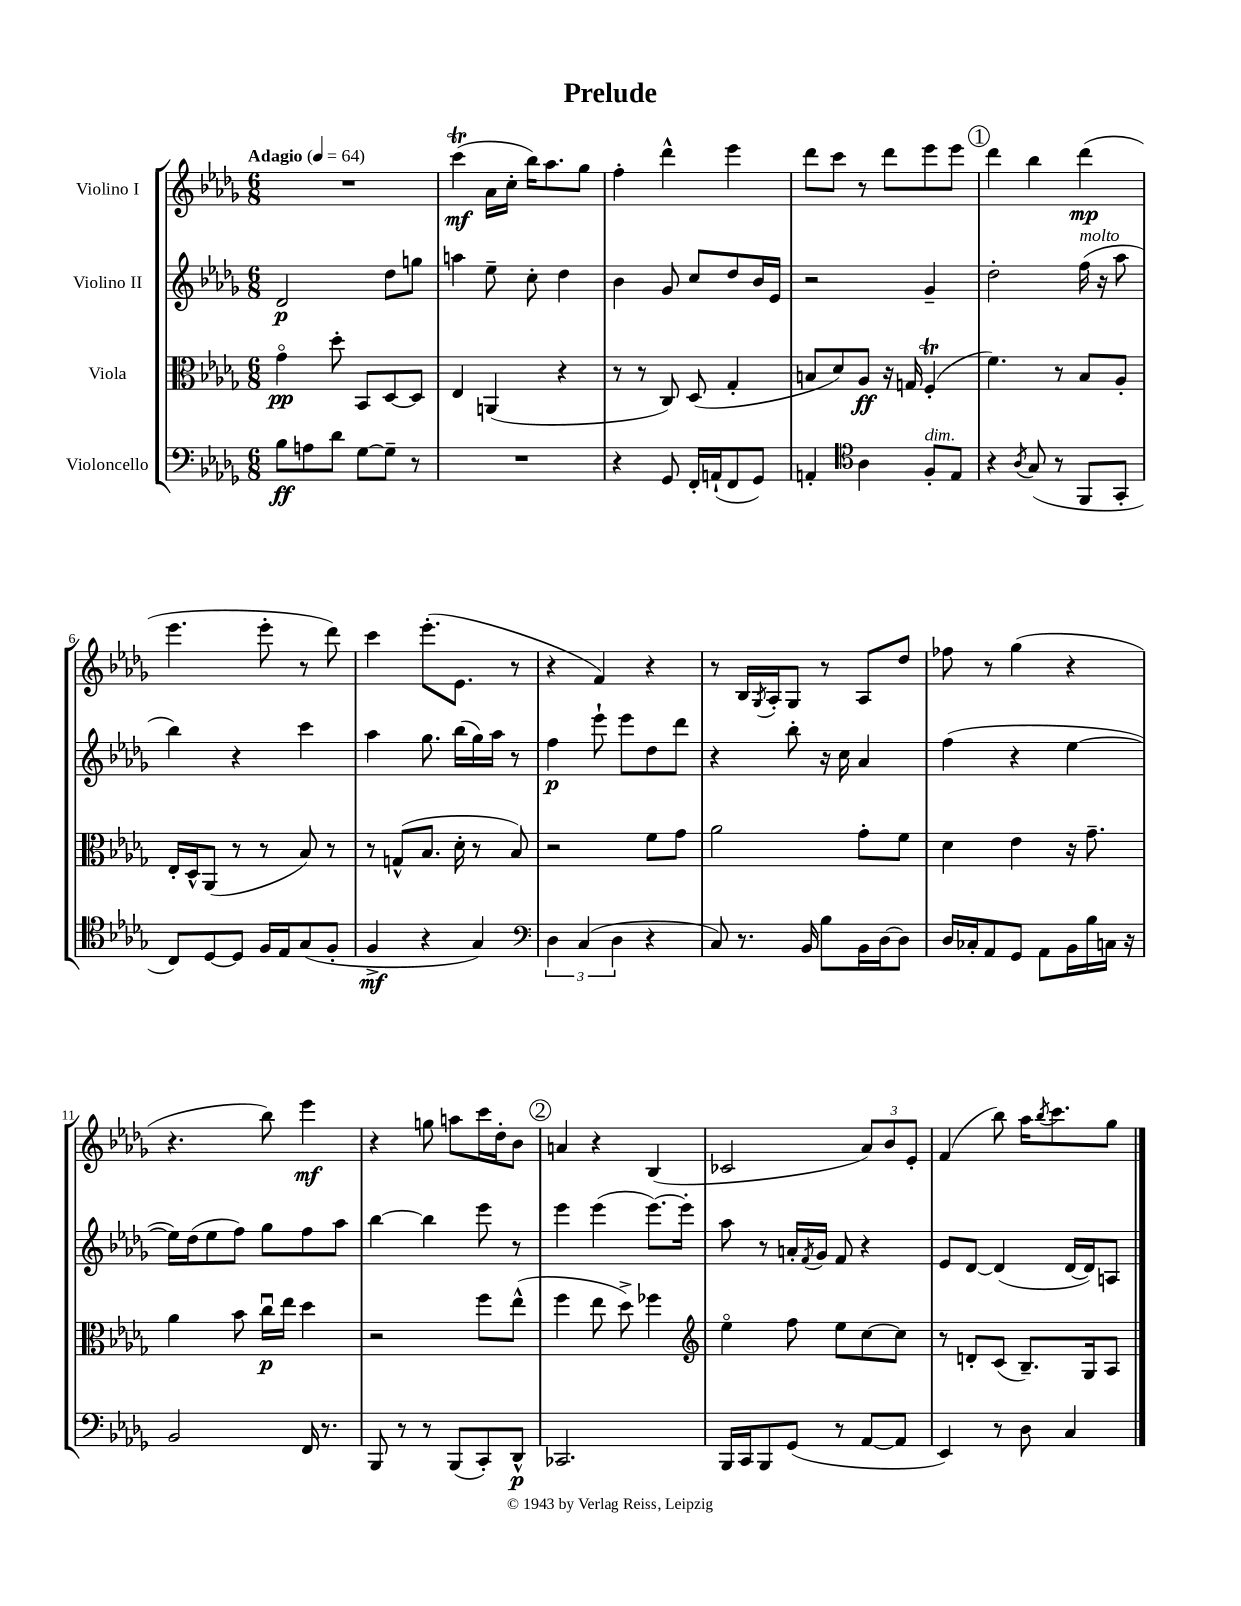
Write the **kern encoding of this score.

**kern	**kern	**kern	**kern
*staff4	*staff3	*staff2	*staff1
*clefF4	*clefC3	*clefG2	*clefG2
*k[b-e-a-d-g-]	*k[b-e-a-d-g-]	*k[b-e-a-d-g-]	*k[b-e-a-d-g-]
*M6/8	*M6/8	*M6/8	*M6/8
*MM64	*MM64	*MM64	*MM64
8B-	4g-o	2d-	2.r
8A	.	.	.
8d-	8dd-'	.	.
[8G-	8BB-	.	.
8G-~]	[8D-	8dd-	.
8r	8D-]	8gg	.
=	=	=	=
2.r	4E-	4aa	(4ccc
.	(4AA	8ee-~	16a-
.	.	.	16cc'
.	.	8cc'	16bb-)
.	.	.	8.aa-
.	4r	4dd-	.
.	.	.	8gg-
=	=	=	=
4r	8r	4b-	4ff'
.	8r	.	.
8GG-	8C)	8g-	4ddd-^^
16FF'	(8D-	8cc	.
(16AA`	.	.	.
8FF	4G-'	8dd-	4eee-
8GG-)	.	16b-	.
.	.	16e-	.
=	=	=	=
4AA'	8B	2r	8ddd-
.	8d-)	.	8ccc
*clefC4	*	*	*
4A-	8A-	.	8r
.	16r	.	8ddd-
.	16G	.	.
8F'	(4F'	4g-~	8eee-
8E-	.	.	8eee-
=	=	=	=
4r	4.f)	2dd-'	4ddd-
8qA-	.	.	.
(8G-	.	.	4bb-
8r	8r	.	.
8FF	8B-	(16ff	(4ddd-
.	.	16r	.
8GG-'	8A-'	8aa-	.
=	=	=	=
8C)	16E-'	4bb-)	4.eee-
.	16D-^^	.	.
[8D-	(8AA-	.	.
8D-]	8r	4r	.
16F	8r	.	8eee-'
16E-	.	.	.
(8G-	8B-)	4ccc	8r
8F'	8r	.	8ddd-)
=	=	=	=
4F^	8r	4aa-	4ccc
.	(8G^^	.	.
4r	8.B-	8.gg-	(8.eee-'
.	16d-'	(16bb-	8.e-
4G-)	8r	16gg-)	.
.	.	16aa-	.
.	8B-)	8r	8r
=	=	=	=
*clefF4	*	*	*
6D-	2r	4ff	4r
(6C	.	.	.
.	.	8eee-`	4f)
6D-	.	.	.
.	.	8eee-	.
4r	8f	8dd-	4r
.	8g-	8ddd-	.
=	=	=	=
8C)	2a-	4r	8r
8.r	.	.	16B-
.	.	.	8qG-
.	.	.	16A-'
.	.	8bb-'	8G-
16BB-	.	.	.
8B-	.	16r	8r
.	.	16cc	.
16BB-	8g-'	4a-	8A-
[16D-	.	.	.
8D-]	8f	.	8dd-
=	=	=	=
16D-	4d-	(4ff	8ff-
16C-'	.	.	.
8AA-	.	.	8r
8GG-	4e-	4r	(4gg-
8AA-	.	.	.
16BB-	16r	[4ee-	4r
16B-	8.g-~	.	.
16C	.	.	.
16r	.	.	.
=	=	=	=
2BB-	4a-	16ee-])	4.r
.	.	(16dd-	.
.	.	8ee-	.
.	8b-	8ff)	.
.	16ccu	8gg-	8bb-)
.	16ee-	.	.
16FF	4dd-	8ff	4eee-
8.r	.	.	.
.	.	8aa-	.
=	=	=	=
8BBB-	2r	[4bb-	4r
8r	.	.	.
8r	.	4bb-]	8gg
(8BBB-	.	.	8aa
8CC')	8ff	8eee-	16ccc
.	.	.	16dd-'
8DD-^^	(8ee-^^	8r	8b-
=	=	=	=
2.CC-	4ff	4eee-	4a
.	8ee-	(4eee-	4r
.	8dd-^)	.	.
.	4ff-	[8.eee-)	(4B-
.	.	16eee-']	.
=	=	=	=
*	*clefG2	*	*
16BBB-	4ee-o	8aa-	2c-
16CC	.	.	.
8BBB-	.	8r	.
(8GG-	8ff	16a'	.
.	.	8qf	.
.	.	16g-	.
8r	8ee-	8f	.
[8AA-	[8cc	4r	12a-)
.	.	.	12b-
8AA-]	8cc]	.	.
.	.	.	12e-'
=	=	=	=
4EE-)	8r	8e-	(4f
.	8d'	[8d-	.
8r	(8c	(4d-]	8bb-)
8D-	8.B-~)	.	16aa-
.	.	.	8qbb-
.	.	.	8.ccc
4C	.	[16d-	.
.	16G-	16d-])	.
.	8A-	8A	8gg-
==	==	==	==
*-	*-	*-	*-
